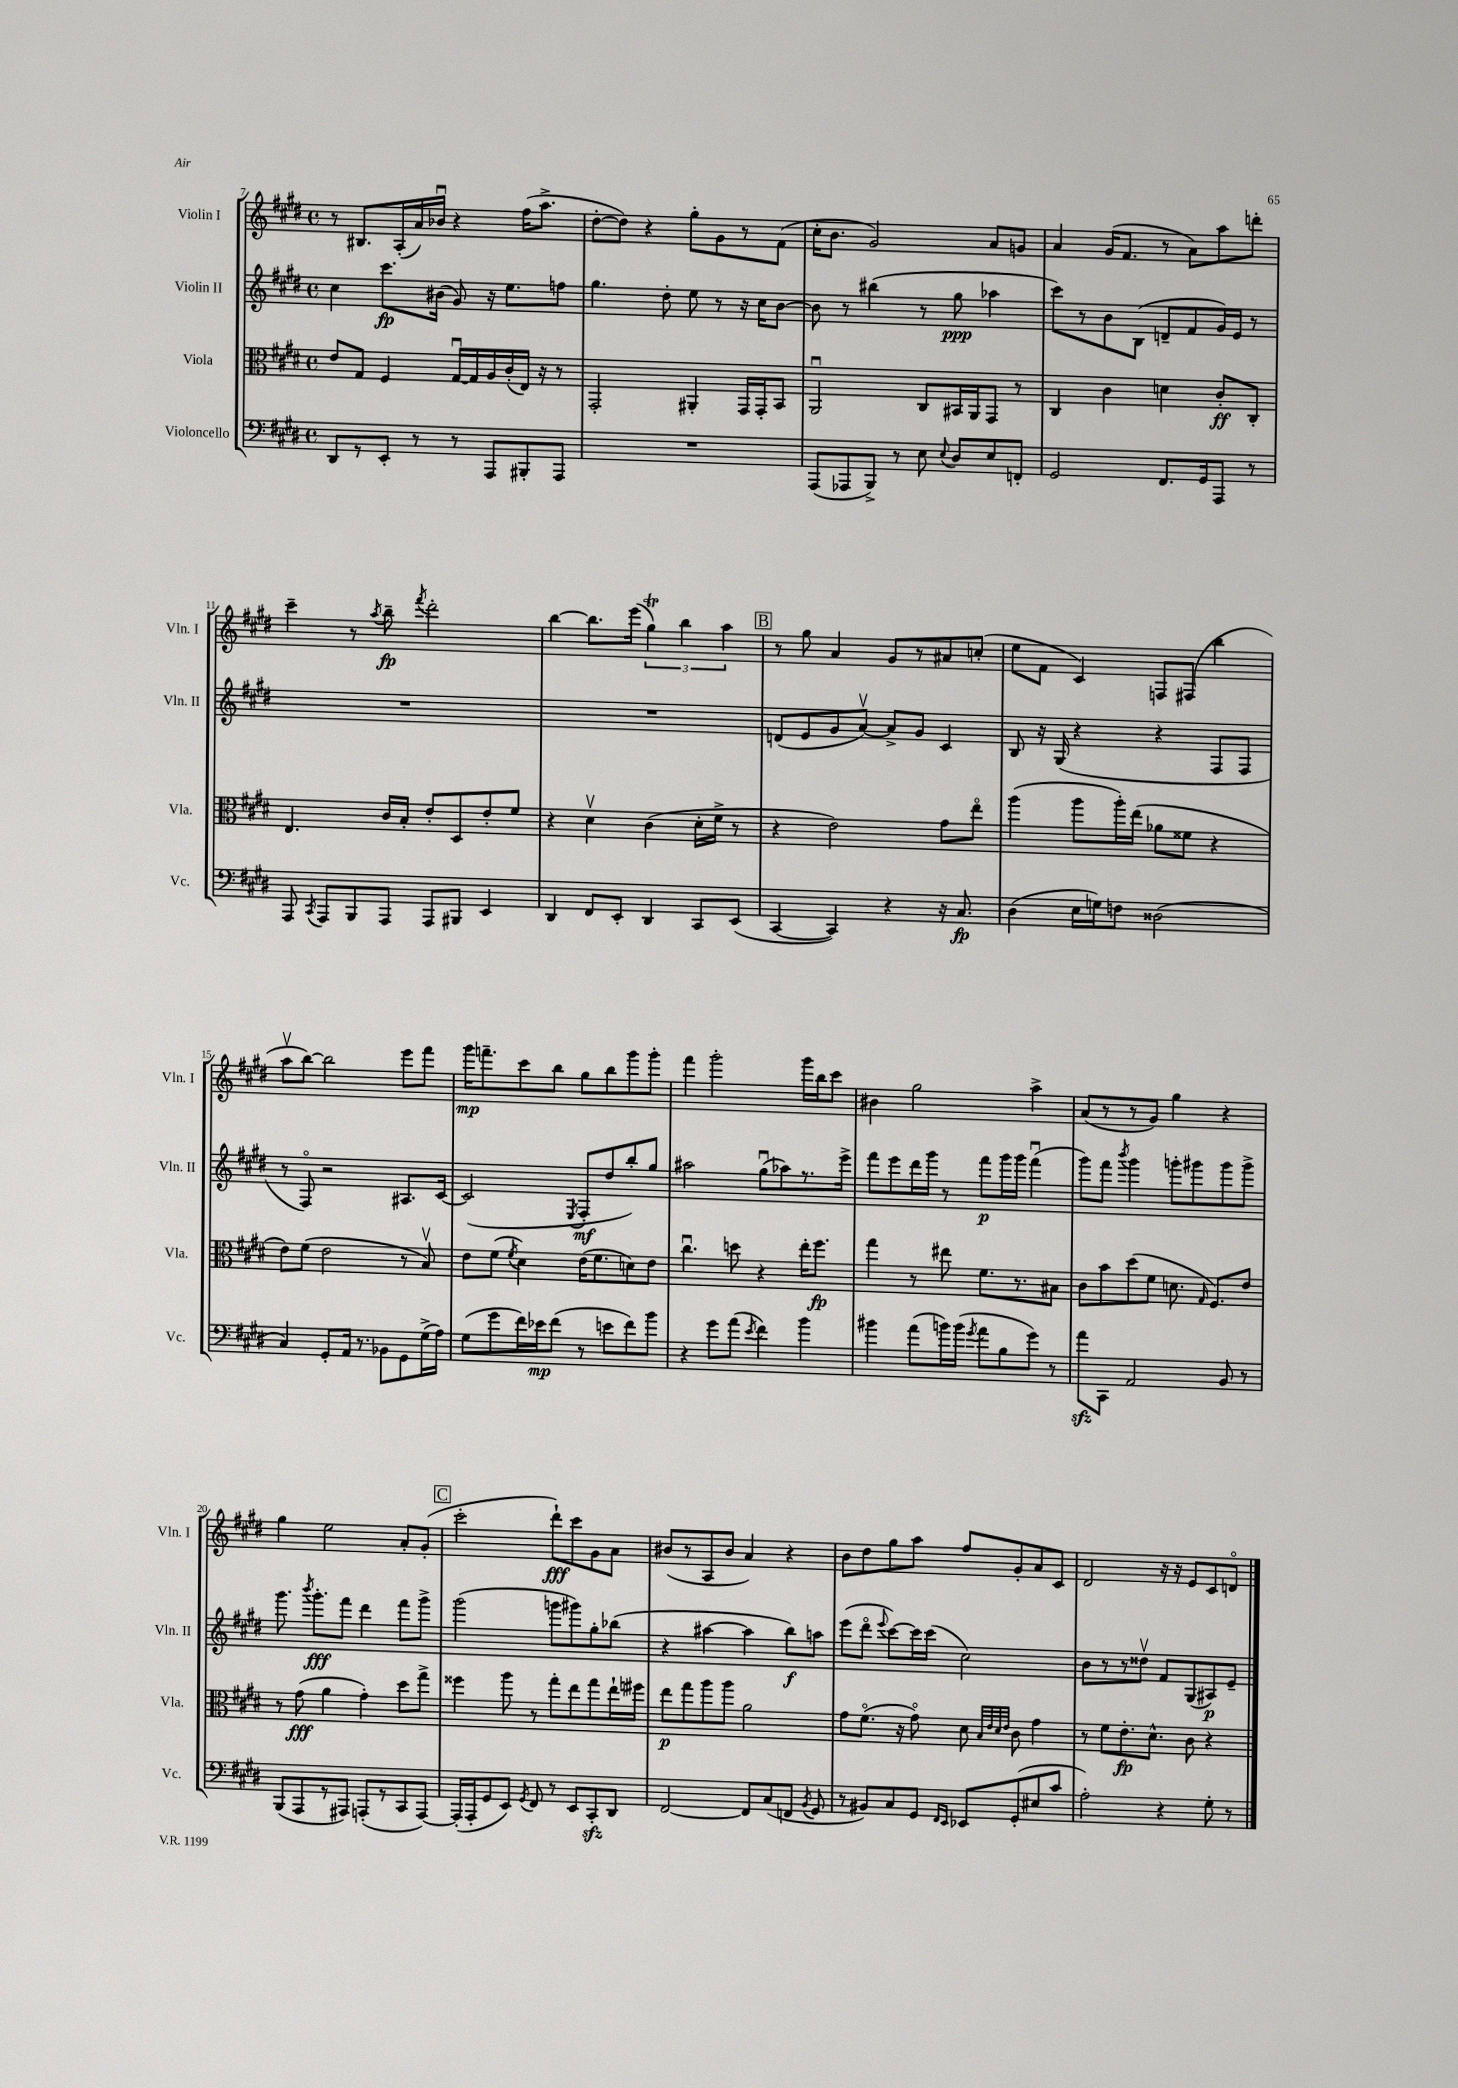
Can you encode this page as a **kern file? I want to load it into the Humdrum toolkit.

**kern	**dynam	**kern	**dynam	**kern	**dynam	**kern	**dynam
*part4	*part4	*part3	*part3	*part2	*part2	*part1	*part1
*staff4	*staff4	*staff3	*staff3	*staff2	*staff2	*staff1	*staff1
*I"Violoncello	*	*I"Viola	*	*I"Violin II	*	*I"Violin I	*
*I'Vc.	*	*I'Vla.	*	*I'Vln. II	*	*I'Vln. I	*
*clefF4	*	*clefC3	*	*clefG2	*	*clefG2	*
*k[f#c#g#d#]	*	*k[f#c#g#d#]	*	*k[f#c#g#d#]	*	*k[f#c#g#d#]	*
*M4/4	*	*M4/4	*	*M4/4	*	*M4/4	*
*met(c)	*	*met(c)	*	*met(c)	*	*met(c)	*
=7	=7	=7	=7	=7	=7	=7	=7
8DD#/L	.	8e/L	.	4cc#\	.	8r	.
8r	.	8G#/J	.	.	.	8.B#X/L	.
8EE'/J	.	4F#/	.	8.ccc#\L	fp	.	.
.	.	.	.	.	.	(16A'/L	.
8r	.	.	.	.	.	16a/)	.
.	.	.	.	(16b#X\Jk	.	16b-Xu/JJ	.
8r	.	[16G#u/LL	.	8g#/)	.	4r	.
.	.	16G#/]	.	.	.	.	.
8AAA/L	.	16A/	.	16r	.	.	.
.	.	(16c#'/	.	8.ee\L	.	.	.
8BBB#X'/	.	16E/JJ)	.	.	.	(16ff#\KL	.
.	.	16r	.	.	.	8.aa^\J	.
8AAA/J	.	8r	.	8ffn\J	.	.	.
=8	=8	=8	=8	=8	=8	=8	=8
1r	.	2GG#'/	.	4.gg#\	.	[8dd#'\L	.
.	.	.	.	.	.	8dd#\J])	.
.	.	.	.	.	.	4r	.
.	.	.	.	8dd#'\	.	.	.
.	.	4AA#X'/	.	8ee\	.	8gg#'\L	.
.	.	.	.	8r	.	8g#\	.
.	.	16GG#/LL	.	16r	.	8r	.
.	.	16GG#'/J	.	16cc#\KL	.	.	.
.	.	8BB/J	.	[8b\J	.	(8f#\J	.
=9	=9	=9	=9	=9	=9	=9	=9
(8AAA/L	.	2AAu/	.	8b\]	.	16cc#'\KL	.
.	.	.	.	.	.	8.b\J	.
8AAA-X/	.	.	.	8r	.	.	.
8BBB^/J)	.	.	.	(4bb#X\	.	2g#/)	.
8r	.	.	.	.	.	.	.
8E\	.	8C#/L	.	8r	.	.	.
8qqE/	.	.	.	.	.	.	.
8D#/L	.	16BB#X/L	.	8gg#\	ppp	.	.
.	.	16AA/J	.	.	.	.	.
8E/	.	8GG#/J	.	4aa-X\	.	8a/L	.
8FFn'/J	.	8r	.	.	.	8gn/J	.
=10	=10	=10	=10	=10	=10	=10	=10
2GG#/	.	4C#/	.	8ccc#\L)	.	4a/	.
.	.	.	.	8r	.	.	.
.	.	4c#\	.	8b\	.	(16g#/KL	.
.	.	.	.	.	.	8.f#/J	.
.	.	.	.	(8B\J	.	.	.
8.FF#/L	.	4dn\	.	8dn~/L	.	8r	.
.	.	.	.	8f#/	.	8a\L)	.
16GG#/k	.	.	.	.	.	.	.
8AAA/J	.	8c#'/L	ff	16g#/L)	.	8aa\	.
.	.	.	.	16e/JJ	.	.	.
8r	.	8C#'/J	.	8r	.	8dddn'\J	.
!!LO:LB:g=z
=11	=11	=11	=11	=11	=11	=11	=11
8AAA/	.	4.E/	.	1r	.	4ccc#~\	.
8qCC#/	.	.	.	.	.	.	.
8AAA/L	.	.	.	.	.	.	.
8BBB/	.	.	.	.	.	8r	.
.	.	.	.	.	.	8qaa/	.
8AAA/J	.	16c#/LL	.	.	.	8bb~\	fp
.	.	16B'/JJ	.	.	.	.	.
.	.	.	.	.	.	8qfff#/	.
8AAA/L	.	8e'/L	.	.	.	2ddd#'\	.
8BBB#X/J	.	8D#/	.	.	.	.	.
4EE/	.	8e'/	.	.	.	.	.
.	.	8f#/J	.	.	.	.	.
=12	=12	=12	=12	=12	=12	=12	=12
4DD#/	.	4r	.	1r	.	[4bb\	.
8FF#/L	.	4d#v\	.	.	.	8.bb\L]	.
8EE'/J	.	.	.	.	.	.	.
.	.	.	.	.	.	(16eee\Jk	.
4DD#/	.	(4c#\	.	.	.	6gg#t\)	.
.	.	.	.	.	.	6bb\	.
8CC#/L	.	16d#'\LL	.	.	.	.	.
.	.	16f#^\JJ	.	.	.	.	.
.	.	.	.	.	.	6aa\	.
(8EE/J	.	8r	.	.	.	.	.
!!LO:REH:place=s1:t=B
=13	=13	=13	=13	=13	=13	=13	=13
[4CC#/	.	4r	.	(8dn/L	.	8r	.
.	.	.	.	8e/	.	8gg#\	.
4CC#/])	.	2e\)	.	8g#/	.	4a/	.
.	.	.	.	[8av/J)	.	.	.
4r	.	.	.	8a^/L]	.	8g#/L	.
.	.	.	.	8g#/J	.	8r	.
16r	.	8g#\L	.	4c#/	.	8a#X/	.
8.C#/	fp	.	.	.	.	.	.
.	.	8ee\J	.	.	.	(8ccn'/J	.
=14	=14	=14	=14	=14	=14	=14	=14
(4D#\	.	(4aa\	.	8B/	.	8ee\L	.
.	.	.	.	16r	.	8f#\J	.
.	.	.	.	(16G#/	.	.	.
16E\LL	.	8aa\L	.	4r	.	4c#/)	.
16Gn\J)	.	.	.	.	.	.	.
8Fn\J	.	16aa'\L)	.	.	.	.	.
.	.	(16ee\JJ	.	.	.	.	.
(2D##X\	.	8a-X\L	.	4r	.	8Fn/L	.
.	.	8f##X\J	.	.	.	(8F#X/J	.
.	.	4r	.	8F#/L	.	4bb\	.
.	.	.	.	8F#/J	.	.	.
!!LO:LB:g=z
=15	=15	=15	=15	=15	=15	=15	=15
4C#/)	.	8e\L)	.	8r	.	8aav\L	.
.	.	(8f#\J	.	8F#/)	.	[8bb\J)	.
8GG#'/L	.	2e\	.	2r	.	2bb\]	.
16AA/Jk	.	.	.	.	.	.	.
8.r	.	.	.	.	.	.	.
8BB-X\L	.	.	.	.	.	.	.
8GG#\	.	8r	.	8.A#X/L	.	8eee\L	.
(16G#^\L	.	8Bv/)	.	.	.	8fff#\J	.
16A\JJ)	.	.	.	[16c#/Jk	.	.	.
=16	=16	=16	=16	=16	=16	=16	=16
(8G#\L	.	8e\L	.	(2c#/]	.	16ggg#\KL	mp
.	.	.	.	.	.	8.fffn~\	.
8g#\	.	(8f#\J	.	.	.	.	.
.	.	8qf#/	.	.	.	.	.
16f#\L)	.	4d#\)	.	.	.	8ccc#\	.
16e-X\J	mp	.	.	.	.	.	.
(8f#\J	.	.	.	.	.	8bb\J	.
.	.	.	.	8qE/	.	.	.
8r	.	(16e\KL	.	8F#'/L	mf	8gg#\L	.
.	.	8.f#\	.	.	.	.	.
8en\L	.	.	.	8dd#/	.	8bb\	.
8f#\)	.	8dn\)	.	8bb'/)	.	8ggg#\	.
8b\J	.	8e\J	.	8gg#/J	.	8ggg#'\J	.
=17	=17	=17	=17	=17	=17	=17	=17
4r	.	4.cc#u\	.	2aa#X\	.	4fff#\	.
8g#\L	.	.	.	.	.	2ggg#'\	.
(8a\J	.	8ddn\	.	.	.	.	.
8qe/	.	.	.	.	.	.	.
4f#\)	.	4r	.	(8gg#u\L	.	.	.
.	.	.	.	8aa-X\)	.	.	.
4b\	.	16ee'\KL	.	8.r	.	16ggg#\LL	.
.	.	8.ff#\J	fp	.	.	16bb\J	.
.	.	.	.	.	.	8ccc#\J	.
.	.	.	.	16eee^\Jk	.	.	.
=18	=18	=18	=18	=18	=18	=18	=18
4b#X\	.	4gg#\	.	8fff#\L	.	4b#X\	.
.	.	.	.	8eee\	.	.	.
(8a\L	.	8r	.	16ddd#\L	.	2gg#\	.
.	.	.	.	16ggg#\JJ	.	.	.
16bn\L)	.	8ee#X\	.	8r	.	.	.
(16b\JJ	.	.	.	.	.	.	.
8qg#/	.	.	.	.	.	.	.
8a\L	.	8.f#\L	.	8fff#\L	p	.	.
8B\	.	.	.	16ggg#\L	.	.	.
.	.	8.r	.	16ggg#\JJ	.	.	.
8g#\J)	.	.	.	(4fff#u\	.	4aa^\	.
8r	.	8B#X\J	.	.	.	.	.
=19	=19	=19	=19	=19	=19	=19	=19
8azz\L	.	8c#\L	.	8ggg#\L)	.	(8a/L	.
8CC#\J	.	8b\	.	8fff#\J	.	8r	.
.	.	.	.	8qbbb/	.	.	.
2AA/	.	(8dd#\	.	4ggg#\	.	8r	.
.	.	8f#\J	.	.	.	8g#/J)	.
.	.	8.dn\	.	8gggn'\L	.	4gg#\	.
.	.	.	.	8ggg#X\	.	.	.
.	.	16qqG#/	.	.	.	.	.
.	.	8.F#/L)	.	.	.	.	.
8BB/	.	.	.	8ggg#\	.	4r	.
8r	.	8e/J	.	8ggg#^\J	.	.	.
!!LO:LB:g=z
=20	=20	=20	=20	=20	=20	=20	=20
(8BBB/L	.	8r	.	8.ggg#\	.	4gg#\	.
8AAA/	.	(8g#\	fff	.	.	.	.
.	.	.	.	8qbbb/	.	.	.
.	.	.	.	8.ggg#'\L	fff	.	.
8r	.	4a\	.	.	.	2ee\	.
8AAA#X/J)	.	.	.	8fff#\J	.	.	.
(8AAAn'/L	.	4g#'\)	.	4ddd#\	.	.	.
8r	.	.	.	.	.	.	.
8CC#/	.	8dd#\L	.	8fff#\L	.	8a'/L	.
[8AAA/J)	.	8gg#^\J	.	8ggg#^\J	.	(8g#'/J	.
!!LO:REH:place=s1:t=C
=21	=21	=21	=21	=21	=21	=21	=21
(16AAA'/LL]	.	4ff##X\	.	(2ggg#\	.	2ccc#'\	.
16AAA'/J	.	.	.	.	.	.	.
8GG#/	.	.	.	.	.	.	.
8EE/J)	.	8aa\	.	.	.	.	.
8qGG#/	.	.	.	.	.	.	.
8FF#/	.	8r	.	.	.	.	.
8r	.	8gg#'\L	.	8gggn\L	.	8ddd#`\L)	fff
8EE/L	.	8ee\	.	8ggg#X\)	.	8ccc#\	.
8CC#zz'/	.	8gg#\	.	8gg#'\	.	8g#\	.
8DD#/J	.	16ee`\L	.	(8bb-X\J	.	8a\J	.
.	.	16ff#X\JJ	.	.	.	.	.
=22	=22	=22	=22	=22	=22	=22	=22
[2FF#/	.	8ee\L	p	4r	.	(8b#X/L	.
.	.	8gg#\	.	.	.	8r	.
.	.	8aa\	.	[4aa#X\	.	8A/	.
.	.	8aa\J	.	.	.	8b#/J	.
8FF#/L]	.	2a\	.	4aa#\]	.	4a/)	.
(8C#/	.	.	.	.	.	.	.
8FFn/J	.	.	.	8bb\L)	f	4r	.
8qBB/	.	.	.	.	.	.	.
8GG#/	.	.	.	8aan\J	.	.	.
=23	=23	=23	=23	=23	=23	=23	=23
8r	.	8g#\L	.	(8eee\L	.	8b\L	.
8BB#X/L)	.	(8.f#\J	.	8ddd#\J	.	8dd#\	.
.	.	.	.	8qqeee/	.	.	.
8C#/	.	.	.	[8ccc#\L)	.	8gg#\	.
.	.	16r	.	.	.	.	.
8GG#/J	.	8g#\)	.	16ccc#\L]	.	8aa\J	.
.	.	.	.	(16ccc#\JJ	.	.	.
16qqFF#/LL	.	.	.	.	.	.	.
16qqEE/JJ	.	.	.	.	.	.	.
8EE-X/L	.	8d#\	.	2cc#\)	.	8ff#/L	.
.	.	32qqB/LLL	.	.	.	.	.
.	.	32qqe/	.	.	.	.	.
.	.	32qqd#/	.	.	.	.	.
.	.	32qqe/JJJ	.	.	.	.	.
(8GG#'/	.	8c#\	.	.	.	8g#'/	.
8E#X/	.	4g#\	.	.	.	8a/	.
8c#/J	.	.	.	.	.	8c#/J	.
=24	=24	=24	=24	=24	=24	=24	=24
2A'\)	.	8r	.	8b\L	.	2d#/	.
.	.	8f#\L	.	8r	.	.	.
.	.	8.e'\	fp	8r	.	.	.
.	.	.	.	8dd##Xv\J	.	.	.
.	.	8.d#^^\J	.	.	.	.	.
4r	.	.	.	8f#/L	.	16r	.
.	.	.	.	.	.	16r	.
.	.	8c#\	.	(8G#/	.	8e/L	.
8G#'\	.	4r	.	8A#X/)	p	8c#/	.
8r	.	.	.	8e~/J	.	8dn/J	.
==	==	==	==	==	==	==	==
*-	*-	*-	*-	*-	*-	*-	*-
